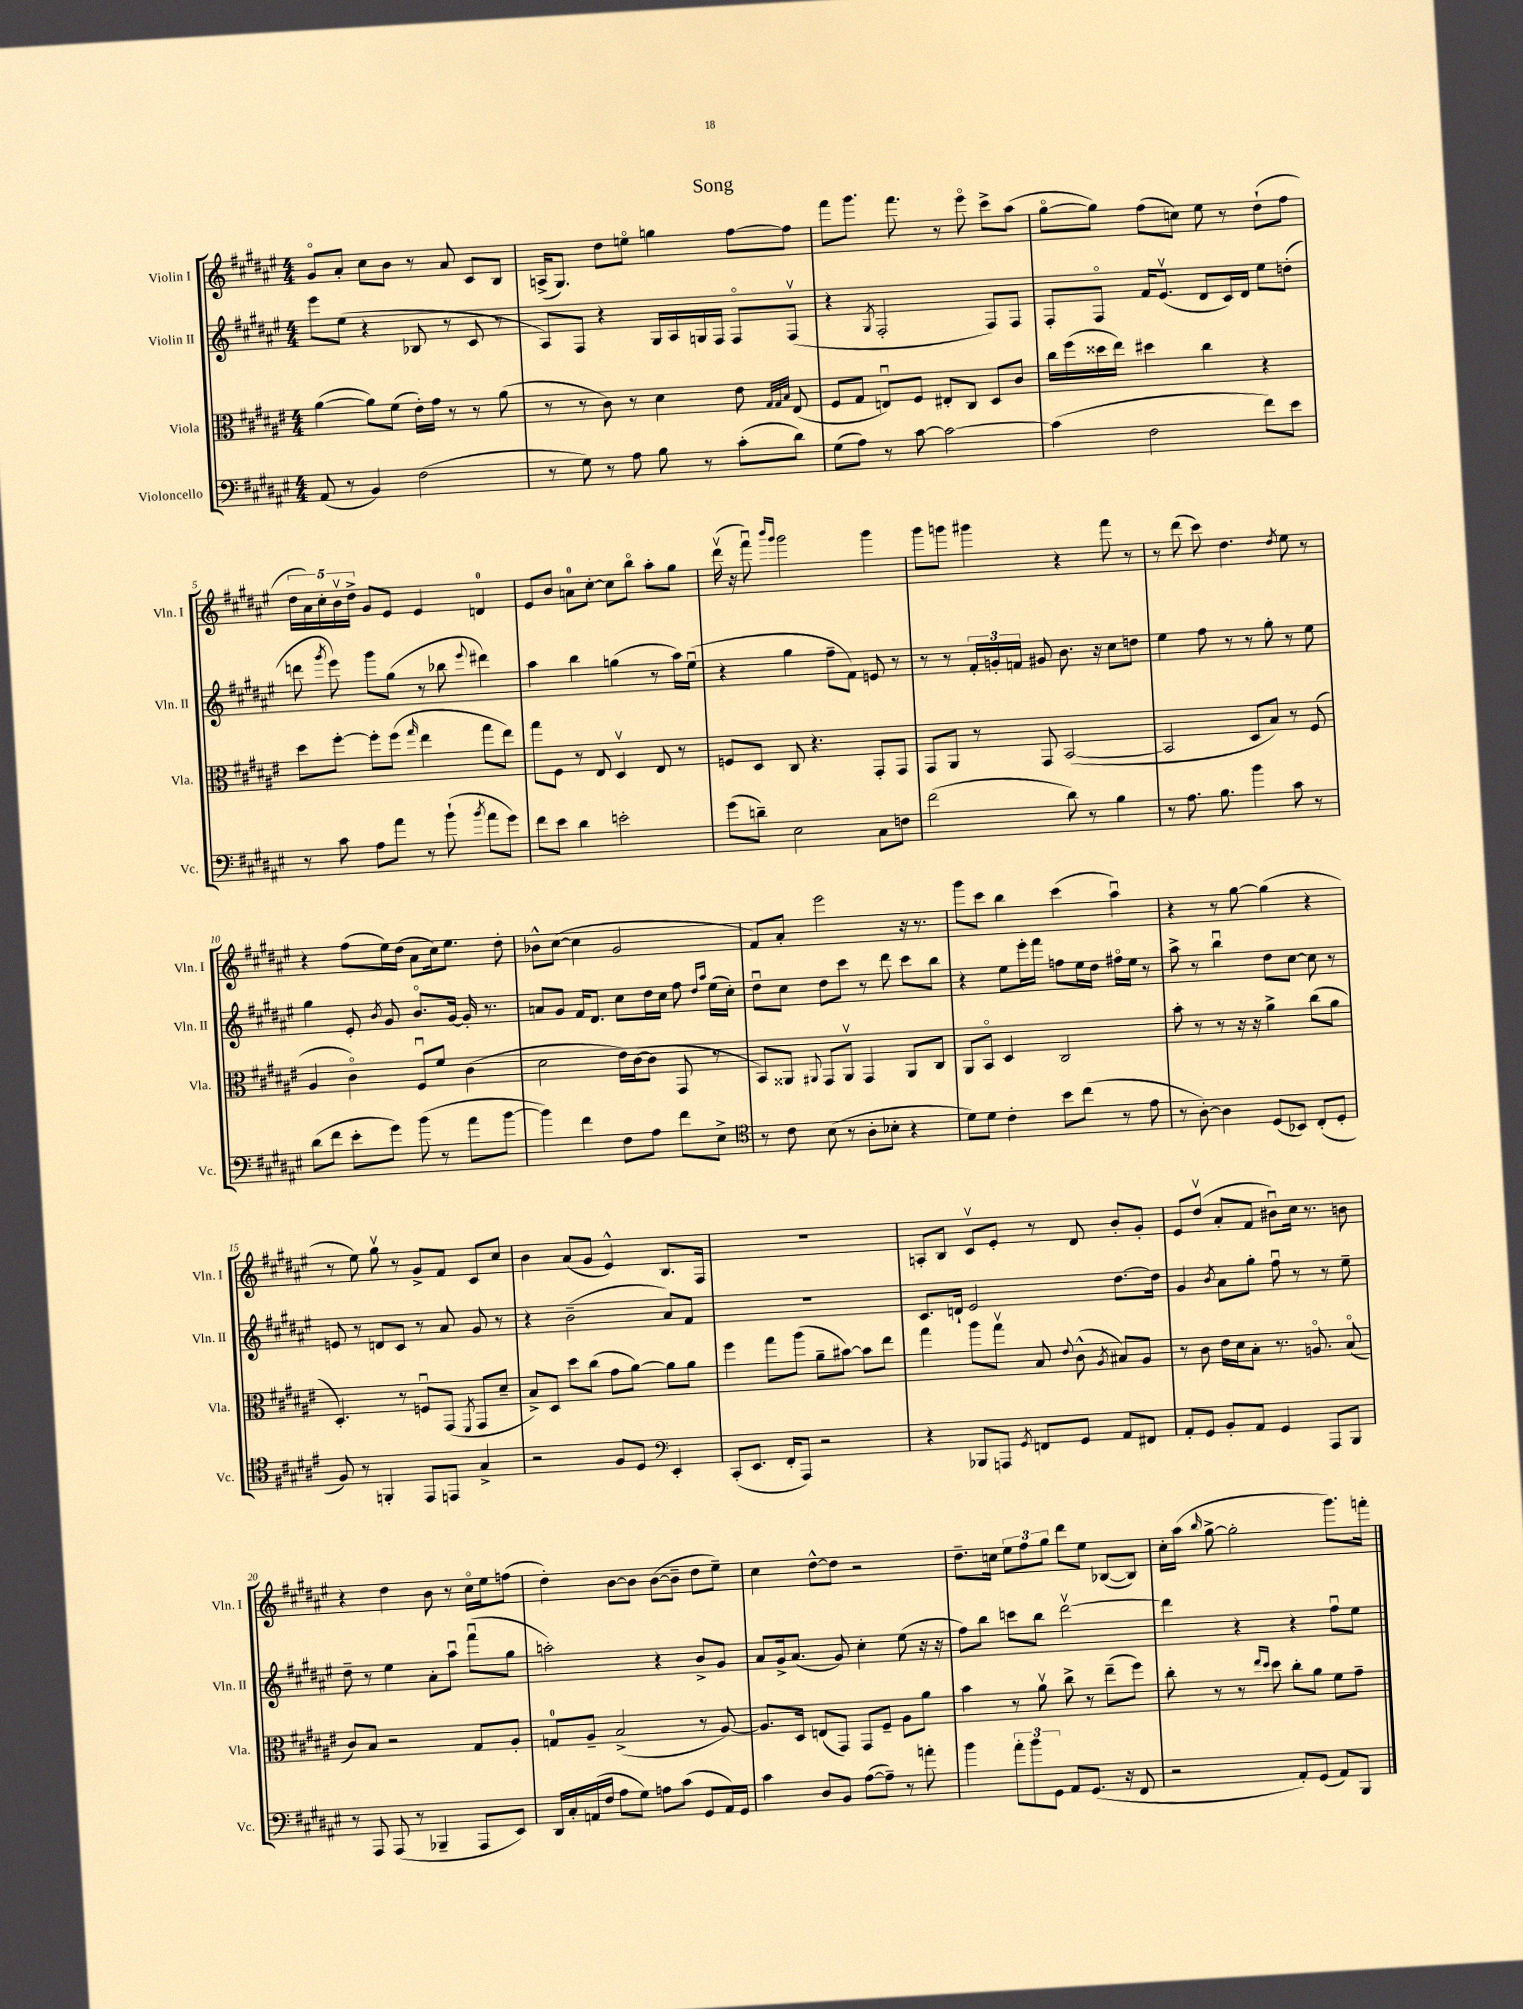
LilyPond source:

\header { title = "Song" }
<<
\new StaffGroup <<
\new Staff = "s0" \with { instrumentName = "Violin I" shortInstrumentName = "Vln. I" } {
    \clef treble \key fis \major \numericTimeSignature \time 4/4
    \autoBeamOff gis'8[\flageolet ais'8]-. cis''8[ b'8] r8 ais'8 cis'8[ b8] |
    a16[->( gis8.]) dis''8[ e''8]\flageolet g''4 fis''8[~ fis''8] |
    fis'''8[ gis'''8.] fis'''8. r8 eis'''8\flageolet cis'''8[-> ais''8]( |
    gis''8[~\flageolet gis''8]) fis''8[( c''8]) eis''8 r8 dis''8[-!( fis''8] |
    \tuplet 5/4 { dis''16[ ais'16) cis''16-. b'16\upbow dis''16]-> } gis'8[ eis'8] eis'4 d'4-0 |
    eis'8[ b'8] a'8[-0 cis''8]~-. cis''8[ b''8]\flageolet ais''8[-. gis''8] |
    dis'''16\upbow( r16 fis'''8\downbow) \grace { b'''16[ gis'''16] } gis'''2 gis'''4 |
    gis'''8[ g'''8] gis'''4 r4 fis'''8 r8 |
    r8 dis'''8( cis'''8) dis''4. \acciaccatura { dis''8 } eis''8 r8 |
    r4 fis''8[( eis''16) dis''16]( ais'8[ cis''16) eis''8.] dis''8-. |
    bes'8[-^ cis''8]~( cis''4 gis'2 |
    fis'8[) ais'8]-. eis'''2 r16 r8. |
    gis'''8[ cis'''8] b''4 cis'''4( ais''4\downbow) |
    r4 r8 gis''8~ gis''4( r4 |
    r8 eis''8) gis''8\upbow r8 gis'8[-> fis'8] cis'8[ cis''8] |
    b'4 ais'8[( gis'8] eis'4-^) b8.[ fis16] |
    R1 |
    a8[-. b8] cis'8[\upbow eis'8]-. r8 dis'8 b'8[-. gis'8]-. |
    eis'8[ dis''8]\upbow( ais'8[-. fis'8] bis'8[\downbow) cis''16] r8. b'8 |
    r4 dis''4 b'8 r8 cis''16[\flageolet eis''16 f''8]( |
    dis''4-.) b'8[~ b'8] b'8[~( b'8]-- dis''8[ eis''8]--) |
    cis''4 dis''8[~-^ dis''8] r2 |
    dis''8.[-- c''16] \tuplet 3/2 { eis''8[ fis''8 gis''8] } dis'''8[ eis''8] bes8[~( bes8]) |
    cis''16[-. ais''16]( \grace { b''16 } gis''8~-> gis''2-. gis'''8.[) f'''16]-. \bar "|." |
}
\new Staff = "s1" \with { instrumentName = "Violin II" shortInstrumentName = "Vln. II" } {
    \clef treble \key fis \major \numericTimeSignature \time 4/4
    \autoBeamOff eis'''8[ eis''8]( r4 bes8 r8 cis'8 r8 |
    ais8[) fis8] r4 gis16[ ais16 g16 fis16] fis8[\flageolet fis8]\upbow( |
    r4 \acciaccatura { gis8 } fis2-. fis8[) fis8] |
    fis8[-. fis8]\flageolet fis'16[ eis'8.]\upbow( dis'8[ cis'16) dis'16] eis''8[ d''8]-.( |
    d'''8 \acciaccatura { gis'''8 } eis'''8) gis'''8[ gis''8]( r8 bes''8 \appoggiatura { eis'''8 } dis'''4) |
    ais''4 b''4 g''4( r8 ais''16[) eis''16]\downbow( |
    r4 gis''4 fis''8[-- fis'8]) e'8 r8 |
    r8 r8 \tuplet 3/2 { fis'16[-. g'16-. f'16] } gis'8 b'8. r16 cis''8[ d''8] |
    eis''4 fis''8 r8 r8 gis''8-. r8 eis''8 |
    gis''4 eis'8-. \acciaccatura { b'8 } gis'8 b'8.[\flageolet gis'16]~ gis'16-. r8. |
    a'8[ gis'8] fis'16[ dis'8.] cis''8[ dis''16 cis''16] fis''8 \grace { dis''16[ ais''16] } eis''16[( cis''16]-.) |
    dis''8[\downbow cis''8] dis''8[ cis'''8] r8 dis'''8 cis'''8[ b''8] |
    r4 eis''8[ eis'''16-. fis'''16] f''8[ eis''16 dis''16] fis''16[\flageolet eis''16] r8 |
    ais''8-> r8 b''4\downbow dis''8[ cis''8]~ cis''8 r8 |
    e'8 r8 d'8[ cis'8] r8 ais'8 gis'8 r8 |
    r4 b'2--( ais'8[) fis'8] |
    R1 |
    cis'8.[ d'16]-! eis'2 dis''8.[~ dis''16] |
    gis'4 \acciaccatura { b'8 } ais'8[ gis''8]-. fis''8\downbow r8 r8 eis''8-- |
    dis''8-- r8 eis''4 ais'8[-. ais''8]\downbow fis'''8[\downbow( gis''8] |
    a''2-.) r4 b'8[-> gis'8] |
    ais'8[ gis'16-> ais'8.]( gis'8) cis''4-. eis''8( r16 r16 |
    fis''8[) b''8] c'''8[ b''8] dis'''2~\upbow |
    dis'''4 r4 r4 fis''8[\downbow eis''8] \bar "|." |
}
\new Staff = "s2" \with { instrumentName = "Viola" shortInstrumentName = "Vla." } {
    \clef alto \key fis \major \numericTimeSignature \time 4/4
    \autoBeamOff ais'4~( ais'8[) fis'8]( eis'16[-.) gis'16] r8 r8 ais'8( |
    r8 r8 cis'8) r8 dis'4 eis'8 \grace { gis32[ gis32 b32] } eis8( |
    fis8[ gis8] e8[\downbow) fis8] eis8[-. cis8] dis8[ cis'8] |
    cis''16[ fis''16( disis''16 eis''16]) dis''4 cis''4 r4 |
    dis''8[ fis''8]~-. fis''8[-. fis''8]( \grace { gis''16 } eis''4 gis''8[ eis''8]) |
    gis''8[ fis8] r8 eis8 dis4\upbow eis8 r8 |
    f8[ dis8] cis8 r4. gis,8[-. gis,8] |
    gis,8[ ais,8] r8 gis,8 b,2~( |
    b,2 dis8[ b8]) r8 fis8( |
    ais4 cis'4\flageolet) fis8[\downbow fis'8] cis'4( |
    dis'2 eis'16[) cis'16~( cis'8] gis,8 r8 |
    b,8[) aisis,8] \appoggiatura { ais,8 } gis,8[ ais,8]\upbow gis,4 ais,8[ cis8] |
    ais,8[ b,8]\flageolet dis4 cis2 |
    b'8-. r8 r8 r16 r16 ais'4-> cis''8[( ais'8] |
    dis4.-.) r8 f8[\downbow gis,8]( \acciaccatura { fis,8 } gis,8[ dis'8]-- |
    b8[->) dis8] dis''8[ cis''8]( gis'8[ ais'8]~) ais'8[ ais'8] |
    fis''4 gis''8[ ais''8]( ais'8[-- bis'8]~) bis'8[ eis''8] |
    gis''4 ais''8[ gis''8]\upbow b8 \appoggiatura { eis'8 } cis'8-^( \acciaccatura { ais8 } bis8[) ais8] |
    r8 cis'8 eis'16[ dis'16 b8]-. r8. a8.\flageolet b8\flageolet( |
    cis'8[) b8] r2 gis8[ ais8]-. |
    g8[-0 ais8]-- b2->( r8 ais8~) |
    ais8.[ dis16] e8[( gis,8]) gis,8[ fis8]-- ais8[ ais'8] |
    b'4 r8 ais'8\upbow cis''8-> r8 eis''8[--( fis''8]) |
    cis''8-. r8 r8 \grace { eis''16[ dis''16] } dis''8 cis''8[-. ais'8] fis'8[ gis'8]-- \bar "|." |
}
\new Staff = "s3" \with { instrumentName = "Violoncello" shortInstrumentName = "Vc." } {
    \clef bass \key fis \major \numericTimeSignature \time 4/4
    \autoBeamOff ais,8( r8 b,4) fis2( |
    r8 gis8) r8 ais8 b8 r8 cis'8[-.( dis'8]) |
    gis8[( ais8]) r8 cis'8~ cis'2~ |
    cis'4( fis2 fis'8[) eis'8] |
    r8 cis'8 ais8[ ais'8] r8 b'8-!( \acciaccatura { b'8 } ais'8[ gis'8]) |
    fis'8[ eis'8] dis'4 e'2-. |
    gis'8[( d'8]--) eis2 cis8[ f8] |
    fis'2( dis'8) r8 b4 |
    r8 ais8. b8. b'4 cis'8 r8 |
    dis'8[( fis'8] eis'8[-. gis'8]) b'8( r8 ais'8[ b'8]~ |
    b'4) fis'4 fis8[ ais8] fis'8[ eis8]-> |
    \clef tenor r8 cis'8 b8( r8 ais8[-. bes8]-. r4 |
    dis'8[) dis'8] cis'4-. b'8[ cis''8]( r8 eis'8 |
    r8 ais8~-.) ais4 dis8[( bes,8]) cis8[-.( dis8]-. |
    fis8) r8 f,4-. eis,8[ e,8] gis4-> |
    r2 fis8[ dis8] \clef bass eis,4-. |
    cis,8[-.( eis,8.] fis,16[-. ais,,8]) r2 |
    r4 bes,,8[ a,,8] \acciaccatura { gis,8 } f,8[ gis,8] ais,8[ fis,8] |
    ais,8[-. gis,8] b,8[-. ais,8] gis,4 ais,,8[ b,,8] |
    r8 ais,,8 ais,,8( r8 bes,,4-- ais,,8[ eis,8]) |
    dis,16[ cis16-. a,16( fis16] ais8[ gis8]) a8[ cis'8]( gis,8[ a,16) gis,16] |
    cis'4 dis8[ b,8] ais8[~( ais8]--) r8 a'8-. |
    b'4 \tuplet 3/2 { ais'8[-. b'8 gis,8] } ais,8[ gis,8.]( r16 fis,8 |
    r2 ais,8[-.) gis,8]( ais,8[) b,,8] \bar "|." |
}
>>
>>
